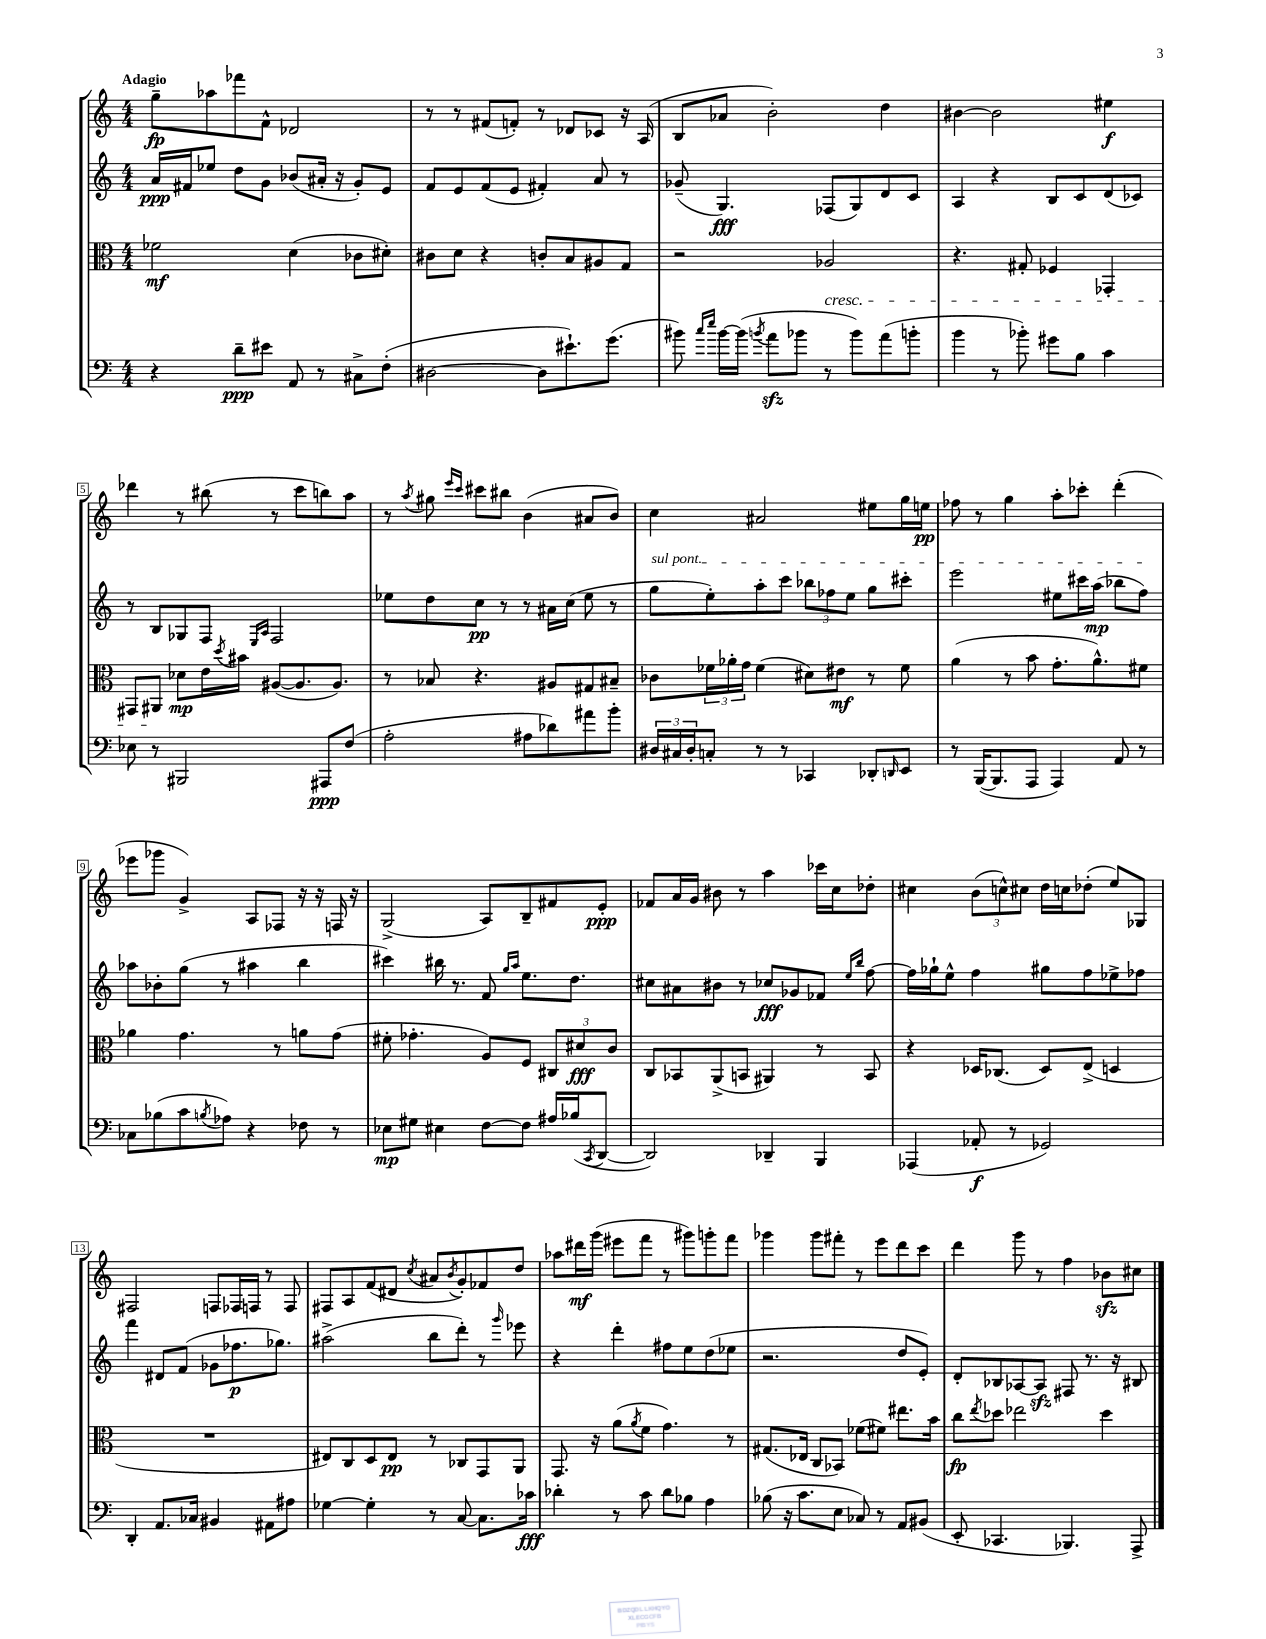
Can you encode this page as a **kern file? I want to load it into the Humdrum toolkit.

**kern	**dynam	**kern	**dynam	**kern	**dynam	**kern	**dynam
*part4	*part4	*part3	*part3	*part2	*part2	*part1	*part1
*staff4	*staff4	*staff3	*staff3	*staff2	*staff2	*staff1	*staff1
*clefF4	*	*clefC3	*	*clefG2	*	*clefG2	*
*k[]	*	*k[]	*	*k[]	*	*k[]	*
*M4/4	*	*M4/4	*	*M4/4	*	*M4/4	*
=1	=1	=1	=1	=1	=1	=1	=1
!	!	!	!	!	!	!LO:TX:a:B:t=Adagio	!
4r	.	2f-X\	mf	16a/LL	ppp	8gg~\L	fp
.	.	.	.	16f#X/J	.	.	.
.	.	.	.	8ee-X/J	.	8aa-X\	.
8d~\L	ppp	.	.	8dd\L	.	8fff-X\	.
8e#X\J	.	.	.	8g\J	.	8f^^\J	.
8AA/	.	(4d\	.	(8b-X/L	.	2d-X/	.
8r	.	.	.	16a#X'/Jk	.	.	.
.	.	.	.	16r	.	.	.
8C#X^\L	.	8c-X\L	.	8g'/L)	.	.	.
(8F'\J	.	8d#X'\J)	.	8e/J	.	.	.
=2	=2	=2	=2	=2	=2	=2	=2
[2D#X\	.	8c#X\L	.	8f/L	.	8r	.
.	.	8d\J	.	8e/	.	8r	.
.	.	4r	.	(8f/	.	(8f#X/L	.
.	.	.	.	8e/J	.	8fn'/J)	.
8D#\L]	.	8cn'/L	.	4f#X'/)	.	8r	.
8.e#X`\)	.	8B/	.	.	.	8d-X/L	.
.	.	8A#X/	.	8a/	.	8c-X/J	.
(8.g\J	.	.	.	.	.	.	.
.	.	8G/J	.	8r	.	16r	.
.	.	.	.	.	.	(16A/	.
=3	=3	=3	=3	=3	=3	=3	=3
8b#X\)	.	2r	.	(8g-X~/	.	8B/L	.
16qqcc/LL	.	.	.	.	.	.	.
16qqee/JJ	.	.	.	.	.	.	.
[16b#\LL	.	.	.	4.G/)	fff	8a-X/J	.
(16b#\JJ]	.	.	.	.	.	.	.
8qbn/	.	.	.	.	.	.	.
8azz\L	.	.	.	.	.	2b'\)	.
8b-X\J	.	.	.	.	.	.	.
!	!	!LO:TX:b:i:t=cresc.	!	!	!	!	!
8r	.	2A-X/	.	(8F-X/L	.	.	.
8b-\L)	.	.	.	8G/)	.	.	.
(8a\	.	.	.	8d/	.	4dd\	.
8bn'\J	.	.	.	8c/J	.	.	.
=4	=4	=4	=4	=4	=4	=4	=4
4b\	.	4.r	.	4A/	.	[4b#X\	.
8r	.	.	.	4r	.	2b#\]	.
8b-X'\)	.	8G#X'/	.	.	.	.	.
8g#X\L	.	4F-X/	.	8B/L	.	.	.
8B\J	.	.	.	8c/	.	.	.
4c\	.	4GG-X'/	.	(8d/	.	4ee#X\	f
.	.	.	.	8c-X/J)	.	.	.
!!LO:LB:g=z
=5	=5	=5	=5	=5	=5	=5	=5
8E-X\	.	8GG#X/L	.	8r	.	4ddd-X\	.
8r	.	8AA#X/J	.	8B/L	.	.	.
2BBB#X/	.	8d-X\L	mp	8G-X/	.	8r	.
.	.	16e\L	.	8F/J	.	(8bb#X\	.
.	.	8qdd/	.	.	.	.	.
.	.	16b#X\JJ	.	.	.	.	.
.	.	.	.	16qqE/LL	.	.	.
.	.	.	.	16qqA/JJ	.	.	.
.	.	([8A#X/L	.	2F/	.	8r	.
.	.	8.A#/]	.	.	.	8ccc\L	.
8AAA#X/L	ppp	.	.	.	.	8bbn\)	.
.	.	8.A#/J)	.	.	.	.	.
(8F/J	.	.	.	.	.	8aa\J	.
=6	=6	=6	=6	=6	=6	=6	=6
2A'\	.	8r	.	8ee-X\L	.	8r	.
.	.	.	.	.	.	8qaa/	.
.	.	8B-X/	.	8dd\	.	8gg#X\	.
.	.	.	.	.	.	16qqeee/LL	.
.	.	.	.	.	.	16qqccc/JJ	.
.	.	4.r	.	8cc\J	pp	8ccc#X\L	.
.	.	.	.	8r	.	8bb#X\J	.
8A#X\L	.	.	.	8r	.	(4b\	.
8d-X\)	.	8A#X/L	.	16a#X\LL	.	.	.
.	.	.	.	(16cc\JJ	.	.	.
8a#X\	.	8G#X/	.	8ee-\	.	8a#X/L	.
8b'\J	.	8B#X~/J	.	8r	.	8b/J)	.
=7	=7	=7	=7	=7	=7	=7	=7
!	!	!	!	!LO:TX:a:i:t=sul pont.	!	!	!
24D#X/LL	.	8c-X\L	.	8gg\L	.	4cc\	.
24C#X/	.	.	.	.	.	.	.
24D#'/J	.	.	.	.	.	.	.
8Cn'/J	.	24f-X\L	.	8ee'\)	.	.	.
.	.	24a-X'\	.	.	.	.	.
.	.	24g\JJ	.	.	.	.	.
8r	.	(4f-\	.	8aa'\	.	2a#X/	.
8r	.	.	.	8ccc\J	.	.	.
4CC-X/	.	8d#X\L)	.	12bb-X\L	.	.	.
.	.	.	.	12ff-X\	.	.	.
.	.	8e#X\J	mf	.	.	.	.
.	.	.	.	12ee\J	.	.	.
8DD-X'/L	.	8r	.	8gg\L	.	8ee#X\L	.
16qqDDn/	.	.	.	.	.	.	.
8EE/J	.	8f-\	.	8ccc#X'\J	.	16gg\L	.
.	.	.	.	.	.	16een\JJ	pp
=8	=8	=8	=8	=8	=8	=8	=8
8r	.	(4a\	.	2eee\	.	8ff-X\	.
([16BBB/KL	.	.	.	.	.	8r	.
8.BBB/]	.	.	.	.	.	.	.
.	.	8r	.	.	.	4gg\	.
8AAA/J	.	8b\	.	.	.	.	.
4AAA/)	.	8.g'\L	.	8ee#X\L	.	8aa'\L	.
.	.	.	.	16ccc#X\L	.	8ccc-X'\J	.
.	.	8.a^^\)	.	(16aa\JJ	mp	.	.
8AA/	.	.	.	8bb-X\L	.	(4ddd'\	.
8r	.	8f#X\J	.	8ff\J)	.	.	.
!!LO:LB:g=z
=9	=9	=9	=9	=9	=9	=9	=9
8C-X\L	.	4a-X\	.	8aa-X\L	.	8eee-X\L	.
(8B-X\	.	.	.	8b-X'\	.	8ggg-X\J	.
8c\	.	4.g\	.	(8gg\J	.	4g^/)	.
8qBn/	.	.	.	.	.	.	.
8A-X\J)	.	.	.	8r	.	.	.
4r	.	.	.	4aa#X\	.	8A/L	.
.	.	8r	.	.	.	8F-X/J	.
8F-X\	.	8an\L	.	4bb\	.	16r	.
.	.	.	.	.	.	16r	.
8r	.	(8g\J	.	.	.	16Fn/	.
.	.	.	.	.	.	16r	.
=10	=10	=10	=10	=10	=10	=10	=10
8E-X\L	mp	8f#X'\	.	4ccc#X\)	.	(2G^/	.
8G#X\J	.	4.g-X'\	.	.	.	.	.
4E#X\	.	.	.	16bb#X\	.	.	.
.	.	.	.	8.r	.	.	.
[8F\L	.	8A/L)	.	8f/	.	8A/L)	.
.	.	.	.	16qqgg/LL	.	.	.
.	.	.	.	16qqaa/JJ	.	.	.
8F\J]	.	8F/J	.	8.ee\L	.	8B~/	.
16A#X/LL	.	12C#X/L	.	.	.	8f#X/	.
(16B-X/J	.	.	.	8.dd\J	.	.	.
.	.	12d#X/	fff	.	.	.	.
8qCC/	.	.	.	.	.	.	.
[8DD/J	.	.	.	.	.	8e'/J	ppp
.	.	12c/J	.	.	.	.	.
=11	=11	=11	=11	=11	=11	=11	=11
2DD/])	.	8C/L	.	8cc#X\L	.	8f-X/L	.
.	.	8BB-X/	.	8a#X\	.	16a/L	.
.	.	.	.	.	.	16g/JJ	.
.	.	(8AA^/	.	8b#X\J	.	8b#X\	.
.	.	8BBn/J	.	8r	.	8r	.
4DD-X~/	.	4AA#X/)	.	8cc-X/L	fff	4aa\	.
.	.	.	.	8g-X/	.	.	.
4BBB/	.	8r	.	8f-X/J	.	16ccc-X\LL	.
.	.	.	.	.	.	16cc\J	.
.	.	.	.	16qqee/LL	.	.	.
.	.	.	.	16qqbb/JJ	.	.	.
.	.	8BB/	.	[8ff\	.	8dd-X'\J	.
=12	=12	=12	=12	=12	=12	=12	=12
(4AAA-X/	.	4r	.	16ff\LL]	.	4cc#X\	.
.	.	.	.	16gg-X`\J	.	.	.
.	.	.	.	8ee^^\J	.	.	.
8AA-X'/	f	16D-X/KL	.	4ff\	.	(12b\L	.
.	.	(8.C-X/J	.	.	.	.	.
.	.	.	.	.	.	12ccn^^\)	.
8r	.	.	.	.	.	.	.
.	.	.	.	.	.	12cc#X\J	.
2GG-X/)	.	8D-/L)	.	8gg#X\L	.	16dd\LL	.
.	.	.	.	.	.	16ccn\J	.
.	.	(8E^/J	.	8ff\	.	(8dd-X'\J	.
.	.	4Dn/	.	8ee-X^\	.	8ee/L)	.
.	.	.	.	8ff-X\J	.	8G-X/J	.
!!LO:LB:g=z
=13	=13	=13	=13	=13	=13	=13	=13
4DD'/	.	1r	.	4fff\	.	2F#X/	.
8.AA/L	.	.	.	8d#X/L	.	.	.
.	.	.	.	(8f/J	.	.	.
16C-X/Jk	.	.	.	.	.	.	.
4BB#X/	.	.	.	8g-X\L	.	8Fn/L	.
.	.	.	.	8.ff-X\	p	16F-X/L	.
.	.	.	.	.	.	16Fn/JJ	.
8AA#X\L	.	.	.	.	.	8r	.
.	.	.	.	8.gg-X\J)	.	.	.
8A#X\J	.	.	.	.	.	8F/	.
=14	=14	=14	=14	=14	=14	=14	=14
[4G-X\	.	8E#X/L)	.	(2aa#X^\	.	8F#X/L	.
.	.	8C/	.	.	.	8A/	.
4G-'\]	.	8D/	.	.	.	(8f/	.
.	.	8E#/J	pp	.	.	8d#X/J	.
.	.	.	.	.	.	8qcc/	.
8r	.	8r	.	8bb\L	.	8a#X/L	.
.	.	.	.	.	.	8qb/	.
[8C/	.	8C-X/L	.	8ddd'\J)	.	8g'/)	.
8.C\L]	.	8GG/	.	8r	.	8f-X/	.
.	.	.	.	16qqggg/	.	.	.
.	.	8AA/J	.	8eee-X\	.	8dd/J	.
16c-X\Jk	fff	.	.	.	.	.	.
=15	=15	=15	=15	=15	=15	=15	=15
4d-X'\	.	8.GG/	.	4r	.	8aa-X\L	.
.	.	.	.	.	.	16ddd#X\L	mf
.	.	16r	.	.	.	(16ggg\JJ	.
8r	.	(8a\L	.	4ddd'\	.	8eee#X\L	.
.	.	8qa/	.	.	.	.	.
8c\	.	8f\J	.	.	.	8fff\J	.
8d-\L	.	4.g\)	.	8ff#X\L	.	8r	.
8B-X\J	.	.	.	8ee\	.	8ggg#X\L)	.
4A\	.	.	.	(8dd\	.	8gggn'\	.
.	.	8r	.	8ee-X\J	.	8fff\J	.
=16	=16	=16	=16	=16	=16	=16	=16
(8B-X\	.	(8.G#X/L	.	2.r	.	4ggg-X\	.
16r	.	.	.	.	.	.	.
8.c\L	.	16E-X/Jk	.	.	.	.	.
.	.	8C/L	.	.	.	8ggg-\L	.
8E\J	.	8BB-X/J)	.	.	.	8fff#X'\J	.
8C-X/)	.	(8f-X\L	.	.	.	8r	.
8r	.	8f#X\J)	.	.	.	8eee\L	.
8AA/L	.	8.ee#X\L	.	8dd/L	.	8ddd\	.
(8BB#X/J	.	.	.	8e'/J)	.	8ccc\J	.
.	.	16b\Jk	.	.	.	.	.
=17	=17	=17	=17	=17	=17	=17	=17
8EE'/	.	8cc\L	fp	8d'/L	.	4ddd\	.
.	.	8qee/	.	.	.	.	.
4.CC-X/	.	8dd-X\J	.	8B-X/	.	.	.
.	.	2ee-X\	.	[8A-X/	.	8ggg\	.
.	.	.	.	8A-zz/J]	.	8r	.
4.BBB-X/)	.	.	.	8F#X/	.	4ff\	.
.	.	.	.	8.r	.	.	.
.	.	4dd-\	.	.	.	8b-Xzz\L	.
.	.	.	.	16r	.	.	.
8AAA^/	.	.	.	8B#X/	.	8cc#X\J	.
==	==	==	==	==	==	==	==
*-	*-	*-	*-	*-	*-	*-	*-
